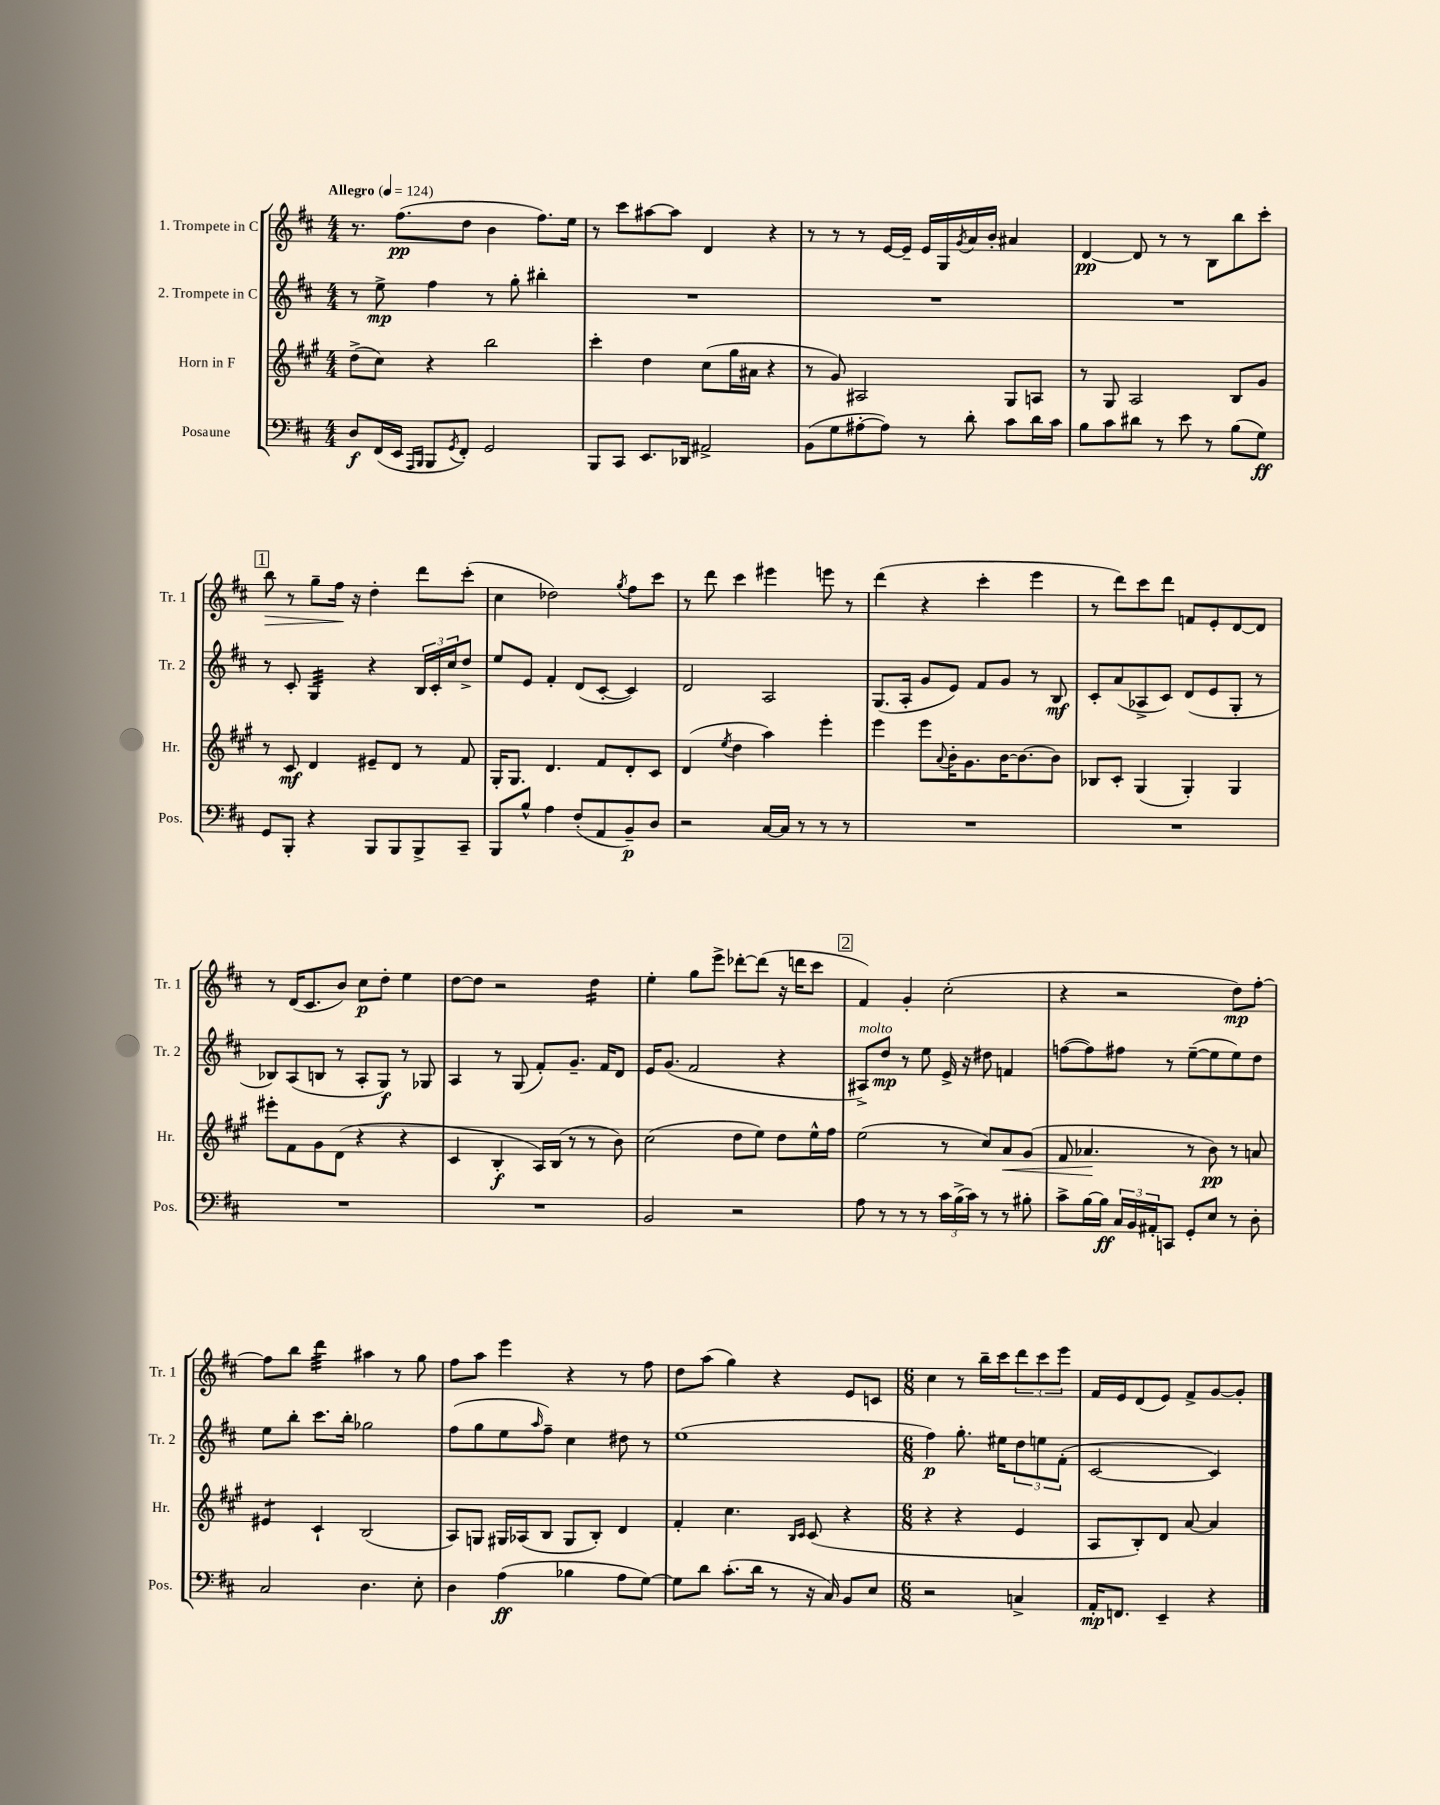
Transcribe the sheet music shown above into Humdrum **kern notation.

**kern	**kern	**kern	**kern
*staff4	*staff3	*staff2	*staff1
*clefF4	*clefG2	*clefG2	*clefG2
*k[f#c#]	*k[f#c#g#]	*k[f#c#]	*k[f#c#]
*M4/4	*M4/4	*M4/4	*M4/4
*MM124	*MM124	*MM124	*MM124
8D/L	(8dd^\L	8r	8.r
(16FF#/L	8cc#\J)	8ee^\	.
16EE/JJ	.	.	(8.ff#\L
16qqAAA/LL	.	.	.
16qqBBB/JJ	.	.	.
8BBB/L	4r	4ff#\	.
8qGG/	.	.	.
8FF#'/J)	.	.	8dd\J
2GG/	2bb\	8r	4b\
.	.	8gg'\	.
.	.	4bb#'\	8.ff#\L)
.	.	.	16ee\Jk
=	=	=	=
8BBB/L	4ccc#'\	1r	8r
8CC#/J	.	.	8ccc#\L
8.EE/L	4dd\	.	[8aa#\
.	.	.	8aa#\]J
16DD-/Jk	.	.	.
2AA#^/	(8cc#\L	.	4d/
.	16gg#\L	.	.
.	16a#\JJ	.	.
.	4r	.	4r
=	=	=	=
(8BB\L	8r	1r	8r
8G\	8g#/)	.	8r
[8A#'\	2A#/	.	8r
8A#\]J)	.	.	[16e/LL
.	.	.	16e~/]JJ
8r	.	.	16e/LL
.	.	.	16G/
.	.	.	8qg/
8d'\	.	.	16a/
.	.	.	16b'/JJ
8c#\L	8G#/L	.	4a#/
16d\L	8A/J	.	.
16c#\JJ	.	.	.
=	=	=	=
8B\L	8r	1r	[4d/
8c#\	8G#/	.	.
8d#\J	2A/	.	8d/]
8r	.	.	8r
8e\	.	.	8r
8r	.	.	8B\L
(8B\L	8B/L	.	8bb\
8G\J)	8g#/J	.	8ccc#'\J
=	=	=	=
8GG/L	8r	8r	8bb\
8BBB'/J	8c#/	8c#'/	8r
4r	4d/	4G/	8gg~\L
.	.	.	16ff#\Jk
.	.	.	16r
8BBB/L	8e#~/L	4r	4dd'\
8BBB/	8d/J	.	.
8BBB^/	8r	24B/LL	8ddd\L
.	.	24c#'/	.
.	.	24cc#/J	.
8CC#~/J	8f#/	8dd^/J	(8ccc#'\J
=	=	=	=
8BBB/L	16G#'/LK	8ee/L	4cc#\
.	8.G#/J	.	.
8B^^/J	.	8e/J	.
4A\	4.d/	4f#'/	2dd-\)
(8F#'/L	.	(8d/L	.
8AA/	8f#/L	[8c#'/J	.
.	.	.	8qgg/
8BB~/)	8d'/	4c#/])	8ff#\L
8D/J	8c#/J	.	8ccc#\J
=	=	=	=
2r	(4d/	2d/	8r
.	.	.	8ddd\
.	8qee/	.	.
.	4dd\	.	4ccc#\
[16C#/LL	4aa\)	2A/	4eee#\
16C#/]JJ	.	.	.
8r	.	.	.
8r	4eee'\	.	8eee\
8r	.	.	8r
=	=	=	=
1r	4eee\	(8.G/L	(4ddd\
.	.	16A'/Jk	.
.	8eee\L	8g/L	4r
.	8qqa/	.	.
.	16b'\K	8e/J)	.
.	8.g#\	.	.
.	.	8f#/L	4ccc#'\
.	[16b\K	8g/J	.
.	8.b\_	.	.
.	.	8r	4eee\
.	8b\]J	8B/	.
=	=	=	=
1r	8B-/L	8c#'/L	8r
.	8c#'/J	(8a/	8ddd\L)
.	(4G#/	8A-^/	8ccc#\
.	.	8c#/J)	8ddd\J
.	4G#'/)	(8d/L	8f/L
.	.	8e/	8e'/
.	4G#/	8G'/J	[8d/
.	.	8r	8d/]J
=	=	=	=
1r	8eee#'\L	8B-/L)	8r
.	8f#\	(8A/	(16d/LK
.	.	.	8.c#/
.	8g#\	8B/J	.
.	(8d\J	8r	8b/J)
.	4r	8A'/L	8cc#\L
.	.	8G/J)	8dd'\J
.	4r	8r	4ee\
.	.	8G-/	.
=	=	=	=
1r	4c#/	4A/	[8dd\L
.	.	.	8dd\]J
.	4B'/	8r	2r
.	.	(8G/	.
.	16A/LL)	8f#'/L)	.
.	(16B/JJ	.	.
.	8r	8.g~/J	.
.	8r	.	4dd\
.	.	16f#/LK	.
.	8b\)	8d/J	.
=	=	=	=
2BB/	(2cc#\	16e/LK	4ee'\
.	.	(8.g/J	.
.	.	2f#/	8gg\L
.	.	.	8eee^\J
2r	8dd\L	.	[8ddd-'\L
.	8ee\J)	.	(8ddd-\]J
.	8dd\L	4r	16r
.	.	.	16ddd\LK
.	16ee^^\L	.	8ccc#\J
.	16ff#\JJ	.	.
=	=	=	=
8A\	(2ee\	8A#^/L)	4f#/)
8r	.	8dd/J	.
8r	.	8r	4g'/
8r	.	8ee\	.
24c#\LL	8r	16e^/	(2cc#'\
(24B^\	.	.	.
.	.	16r	.
24c#\JJ)	.	.	.
8r	8cc#/L)	8dd#\	.
8r	8a/	4f/	.
8B#'\	(8g#/J	.	.
=	=	=	=
8c#^\L	8f#/	([8ff\L	4r
[16B\L	4.a-/	8ff\])	.
16B\]JJ	.	.	.
24C#/LL	.	8ff#\J	2r
24BB/	.	.	.
24AA#'/J	.	.	.
8CC/J	.	8r	.
8GG'/L	8r	([8ee~\L	.
8E/J	8b\)	8ee\]	.
8r	8r	8ee\)	8dd\L)
8D'\	8a/	8dd\J	[8ff#'\J
=	=	=	=
2C#/	4e#/	8ee\L	8ff#\]L
.	.	8bb'\J	8bb\J
.	4c#`/	8.ccc#\L	4ddd\
.	.	16bb'\Jk	.
4.D\	(2B/	2gg-\	4aa#\
.	.	.	8r
8E'\	.	.	8gg\
=	=	=	=
4D\	8A/L)	(8ff#\L	8ff#\L
.	8G/J	8gg\	8aa\J
(4A\	16G#/LL	8ee\	4eee\
.	(16A-/J	.	.
.	.	16qqaa/	.
.	8B/J	8ff#~\J)	.
4B-\	8G#/L	4cc#\	4r
.	8B'/J)	.	.
8A\L	4d/	8dd#\	8r
[8G\J)	.	8r	8ff#\
=	=	=	=
8G\]L	4f#'/	(1ee	8dd\L
8d\J	.	.	(8aa\J
(8.c#'\L	4.cc#\	.	4gg\)
16d\Jk	.	.	.
8r	.	.	4r
.	16qqB/LL	.	.
.	16qqc#/JJ	.	.
16r	(8c#/	.	.
16C#/)	.	.	.
8BB/L	4r	.	8e/L
8E/J	.	.	8c/J
=	=	=	=
*M6/8	*M6/8	*M6/8	*M6/8
2r	4r	4ff#\)	4cc#\
.	4r	8.gg'\	8r
.	.	.	16bb~\LL
.	.	16ee#\LK	16ccc#\J
4C^/	4e/	12dd\	12ddd\
.	.	12ee\	12ccc#\
.	.	(12f#'\J	12eee\J
=	=	=	=
16AA'/LK	8A/L	[2c#/	16f#/LL
8.FF/J	.	.	16e/J
.	8B'/)	.	(8d/
4EE~/	8d/J	.	8e/J)
.	[8a/	.	8f#^/L
4r	4a/]	4c#/])	[8g/
.	.	.	8g'/]J
==	==	==	==
*-	*-	*-	*-
